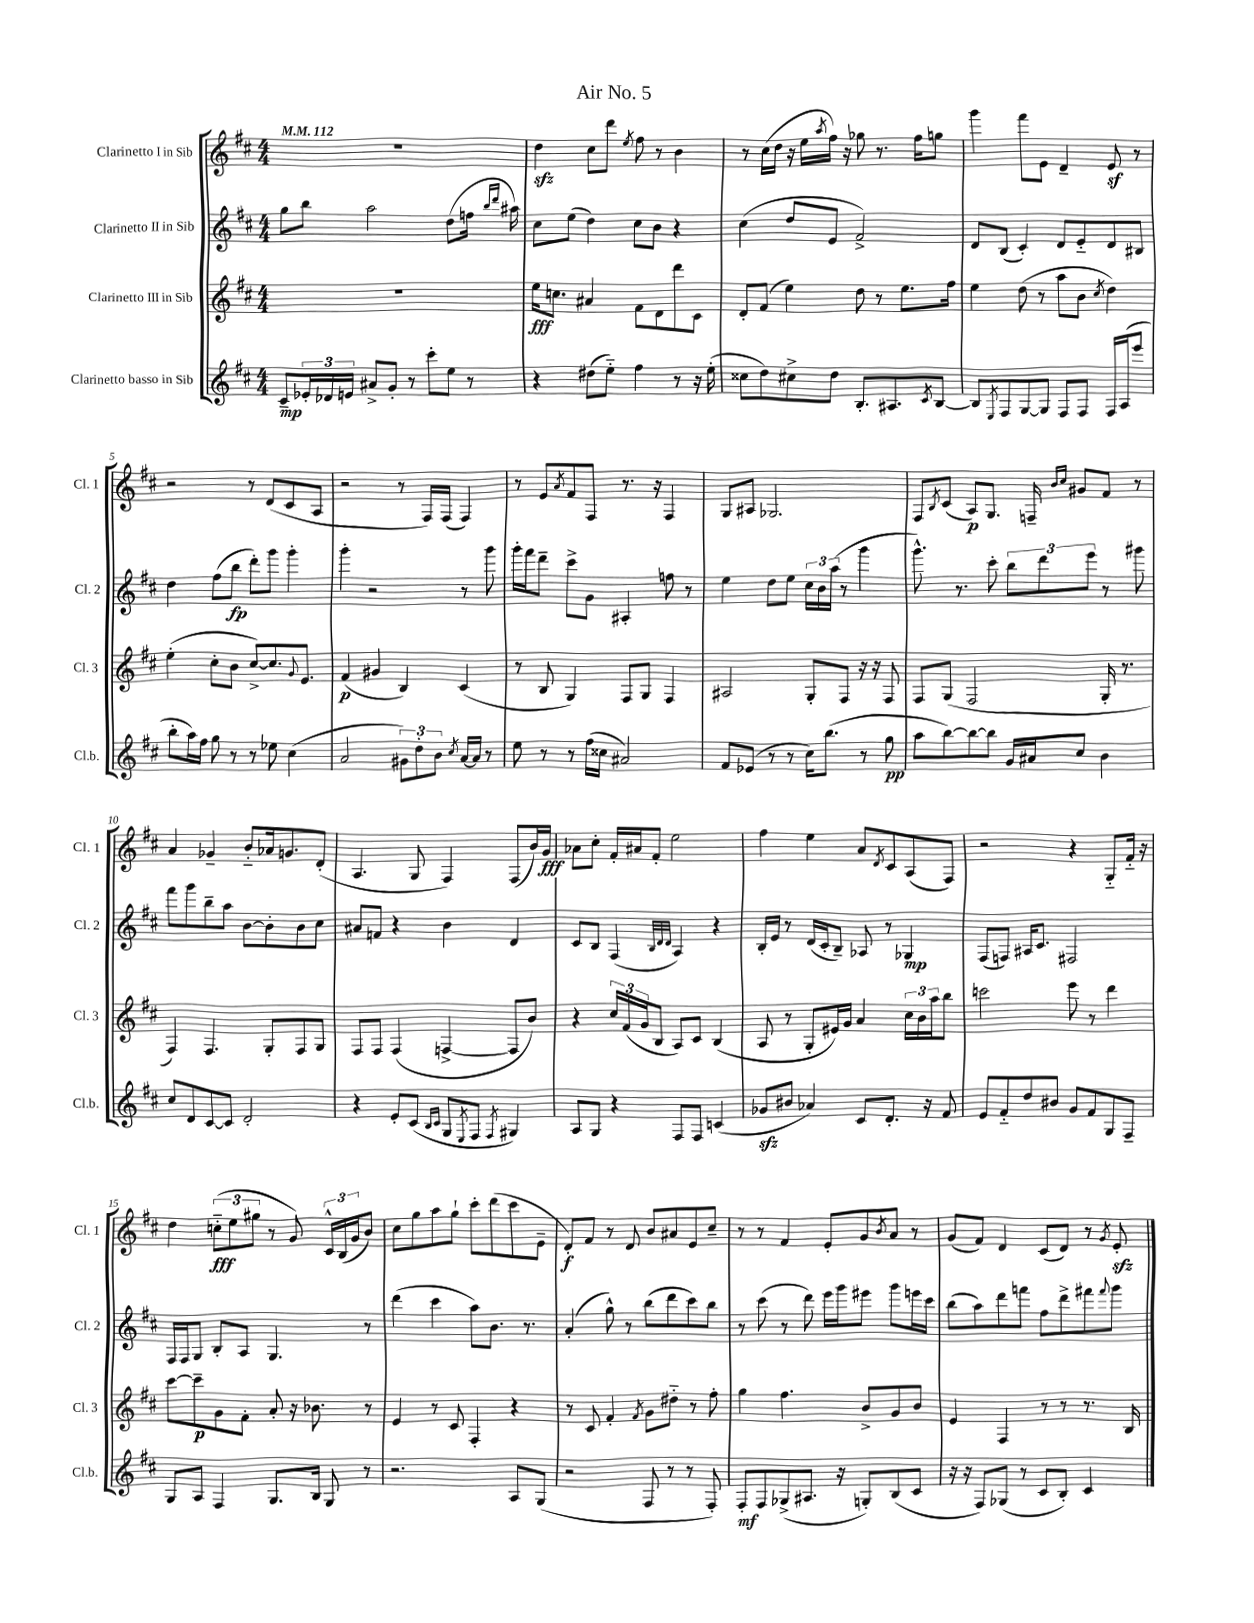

**kern	**dynam	**kern	**dynam	**kern	**dynam	**kern	**dynam
*part4	*part4	*part3	*part3	*part2	*part2	*part1	*part1
*staff4	*staff4	*staff3	*staff3	*staff2	*staff2	*staff1	*staff1
*I"Clarinetto basso in Sib	*	*I"Clarinetto III in Sib	*	*I"Clarinetto II in Sib	*	*I"Clarinetto I in Sib	*
*I'Cl.b.	*	*I'Cl. 3	*	*I'Cl. 2	*	*I'Cl. 1	*
*clefG2	*	*clefG2	*	*clefG2	*	*clefG2	*
*k[f#c#]	*	*k[f#c#]	*	*k[f#c#]	*	*k[f#c#]	*
*M4/4	*	*M4/4	*	*M4/4	*	*M4/4	*
*MM112	*	*MM112	*	*MM112	*	*MM112	*
=1	=1	=1	=1	=1	=1	=1	=1
8c#~/L	mp	1r	.	8gg\L	.	1r	.
24e-X'/L	.	.	.	8bb\J	.	.	.
24d-X/	.	.	.	.	.	.	.
24en/JJ	.	.	.	.	.	.	.
8a#X^/L	.	.	.	2aa\	.	.	.
8g'/J	.	.	.	.	.	.	.
8r	.	.	.	.	.	.	.
8ccc#'\L	.	.	.	.	.	.	.
8ee\J	.	.	.	(8dd\L	.	.	.
8r	.	.	.	16ffn\Jk	.	.	.
.	.	.	.	16qqbb/LL	.	.	.
.	.	.	.	16qqddd/JJ	.	.	.
.	.	.	.	16aa#X\)	.	.	.
=2	=2	=2	=2	=2	=2	=2	=2
4r	.	16ee\KL	fff	8cc#\L	.	4ddzz\	.
.	.	8.ccn\J	.	.	.	.	.
.	.	.	.	(8ee\J	.	.	.
(8dd#X\L	.	4a#X/	.	4dd\)	.	8cc#\L	.
8ee\J)	.	.	.	.	.	8ddd\J	.
.	.	.	.	.	.	8qee/	.
4ff#\	.	8f#\L	.	8cc#\L	.	8ff#\	.
.	.	8d\	.	8b\J	.	8r	.
8r	.	8ddd\	.	4r	.	4b\	.
16r	.	8c#\J	.	.	.	.	.
(16ee'\	.	.	.	.	.	.	.
=3	=3	=3	=3	=3	=3	=3	=3
8cc##X\L	.	8d'/L	.	(4cc#\	.	8r	.
8dd\)	.	(8f#/J	.	.	.	(16cc#\LL	.
.	.	.	.	.	.	16dd\JJ	.
8cc#X^\	.	4ee\)	.	8dd/L	.	16r	.
.	.	.	.	.	.	16ee\LL	.
.	.	.	.	.	.	8qaa/	.
8dd\J	.	.	.	8e/J	.	16ff#\JJ)	.
.	.	.	.	.	.	16r	.
8.B'/L	.	8dd\	.	2f#^/)	.	8gg-X\	.
.	.	8r	.	.	.	8.r	.
8.A#X/	.	.	.	.	.	.	.
.	.	8.ee\L	.	.	.	.	.
.	.	.	.	.	.	16ff#\KL	.
8qc#/	.	.	.	.	.	.	.
[8B/J	.	.	.	.	.	8ggn\J	.
.	.	16ff#\Jk	.	.	.	.	.
=4	=4	=4	=4	=4	=4	=4	=4
8B/L]	.	4ee\	.	8d/L	.	4ggg\	.
8qE/	.	.	.	.	.	.	.
8F#/	.	.	.	(8B/J	.	.	.
[8G/	.	(8dd\	.	4c#'/)	.	8fff#\L	.
8G/J]	.	8r	.	.	.	8e\J	.
8F#/L	.	8aa\L	.	8d/L	.	4d~/	.
8F#/J	.	8b\J	.	8e/	.	.	.
.	.	8qcc#/	.	.	.	.	.
16F#/LL	.	4dd\)	.	8d/	.	8ez/	.
(16A/J	.	.	.	.	.	.	.
8eee/J	.	.	.	8B#X/J	.	8r	.
!!LO:LB:g=z
=5	=5	=5	=5	=5	=5	=5	=5
8bb'\L	.	(4ee'\	.	4dd\	.	2r	.
16aa\L)	.	.	.	.	.	.	.
16ff#\JJ	.	.	.	.	.	.	.
8gg\	.	8cc#'\L	.	(8ff#\L	.	.	.
8r	.	8b\J	.	8bb\J	fp	.	.
8r	.	[8cc#^/L)	.	8ddd'\L)	.	8r	.
8ee-X\	.	8.cc#/]	.	8ggg\J	.	(8d/L	.
(4cc#\	.	.	.	4ggg'\	.	8c#/	.
.	.	8qqg/	.	.	.	.	.
.	.	8.e/J	.	.	.	.	.
.	.	.	.	.	.	8A/J	.
=6	=6	=6	=6	=6	=6	=6	=6
2a/	.	(4f#/	p	4ggg'\	.	2r	.
.	.	4g#X/	.	2r	.	.	.
12g#X\L)	.	4B/)	.	.	.	8r	.
12dd'\	.	.	.	.	.	.	.
.	.	.	.	.	.	16F#/LL)	.
12b\J	.	.	.	.	.	.	.
.	.	.	.	.	.	(16F#/JJ	.
8qcc#/	.	.	.	.	.	.	.
[16a/LL	.	(4c#/	.	8r	.	4F#/)	.
16a/JJ]	.	.	.	.	.	.	.
8r	.	.	.	8ggg\	.	.	.
=7	=7	=7	=7	=7	=7	=7	=7
8ee\	.	8r	.	16ggg'\LL	.	8r	.
.	.	.	.	16fff#\J	.	.	.
8r	.	8B/	.	8ddd~\J	.	8e/L	.
.	.	.	.	.	.	8qa/	.
8r	.	4G/)	.	8ccc#^\L	.	8f#/	.
(16ff#\LL	.	.	.	8g\J	.	8F#/J	.
16cc##X\JJ	.	.	.	.	.	.	.
2a#X/)	.	8F#/L	.	4A#X'/	.	8.r	.
.	.	8G/J	.	.	.	.	.
.	.	.	.	.	.	16r	.
.	.	4F#/	.	8ffn\	.	4F#/	.
.	.	.	.	8r	.	.	.
=8	=8	=8	=8	=8	=8	=8	=8
8f#/L	.	2A#X/	.	4ee\	.	8G/L	.
(8e-X/J	.	.	.	.	.	8A#X/J	.
8r	.	.	.	8dd\L	.	2.G-X/	.
8r	.	.	.	8ee\J	.	.	.
16cc#\KL)	.	8G'/L	.	24cc#\LL	.	.	.
.	.	.	.	24b\	.	.	.
(8.bb\J	.	.	.	.	.	.	.
.	.	.	.	(24aa\JJ	.	.	.
.	.	8F#/J	.	8r	.	.	.
8r	.	16r	.	4ggg\	.	.	.
.	.	16r	.	.	.	.	.
8gg\	pp	8F#/	.	.	.	.	.
=9	=9	=9	=9	=9	=9	=9	=9
8aa\L	.	8F#/L	.	8.ggg^^\)	.	8F#/L	.
.	.	.	.	.	.	8qB/	.
[8bb\)	.	(8G/J	.	.	.	(8c#/J	.
.	.	.	.	8.r	.	.	.
8bb\_	.	2F#/	.	.	.	8A/L)	p
8bb\J]	.	.	.	8ccc#'\	.	8.G/J	.
16g/LL	.	.	.	12bb\L	.	.	.
16a#X/J	.	.	.	.	.	16Fn~/	.
.	.	.	.	12ddd\	.	.	.
.	.	.	.	.	.	16qqb/LL	.
.	.	.	.	.	.	16qqcc#/JJ	.
8cc#/J	.	.	.	.	.	8g#X/L	.
.	.	.	.	12eee\J	.	.	.
4b\	.	16G'/	.	8r	.	8f#/J	.
.	.	8.r	.	.	.	.	.
.	.	.	.	8ggg#X\	.	8r	.
!!LO:LB:g=z
=10	=10	=10	=10	=10	=10	=10	=10
8cc#/L	.	4F#/)	.	8fff#\L	.	4a/	.
8d/	.	.	.	8ggg\	.	.	.
[8c#/	.	4.F#/	.	8bb~\	.	4g-X~/	.
8c#/J]	.	.	.	8aa\J	.	.	.
2d'/	.	.	.	[8b\L	.	8b/L	.
.	.	8G'/L	.	8b'\]	.	16a-X/k	.
.	.	.	.	.	.	8.gn/	.
.	.	8F#/	.	8b\	.	.	.
.	.	8G/J	.	8cc#\J	.	(8d'/J	.
=11	=11	=11	=11	=11	=11	=11	=11
4r	.	8F#/L	.	8a#X/L	.	4.A/	.
.	.	8F#/J	.	8fn/J	.	.	.
8e'/L	.	(4F#/	.	4r	.	.	.
(8c#/J	.	.	.	.	.	8G/	.
16qqB/LL	.	.	.	.	.	.	.
16qqc#/JJ	.	.	.	.	.	.	.
8G/L	.	[4Fn^/	.	4b\	.	4F#/)	.
8qE/	.	.	.	.	.	.	.
8F#/J	.	.	.	.	.	.	.
8qF#/	.	.	.	.	.	.	.
4G#X/)	.	8F/L]	.	4d/	.	(8F#/L	.
.	.	8b/J)	.	.	.	16b/L)	.
.	.	.	.	.	.	16g/JJ	fff
=12	=12	=12	=12	=12	=12	=12	=12
8A/L	.	4r	.	8c#/L	.	8a-X\L	.
8G/J	.	.	.	8B/J	.	8cc#'\J	.
4r	.	24cc#/LL	.	(4F#/	.	16f#'/LL	.
.	.	(24f#/	.	.	.	.	.
.	.	.	.	.	.	16a#X/J	.
.	.	24g/J	.	.	.	.	.
.	.	8B/J	.	.	.	8f#'/J	.
.	.	.	.	32qqB/LLL	.	.	.
.	.	.	.	32qqd/	.	.	.
.	.	.	.	32qqd/JJJ	.	.	.
8F#/L	.	8A/L)	.	4A/)	.	2ee\	.
8F#/J	.	8c#/J	.	.	.	.	.
(4cn/	.	(4B/	.	4r	.	.	.
=13	=13	=13	=13	=13	=13	=13	=13
8g-Xzz/L	.	8A/	.	16B'/LL	.	4ff#\	.
.	.	.	.	16e/JJ	.	.	.
8b#X/J	.	8r	.	8r	.	.	.
4a-X/)	.	8G'/L	.	(16d/LL	.	4ee\	.
.	.	.	.	16c#'/J	.	.	.
.	.	16e#X/L)	.	8B~/J)	.	.	.
.	.	16g/JJ	.	.	.	.	.
8c#/L	.	4a/	.	8A-X/	.	8a/L	.
.	.	.	.	.	.	8qd/	.
8.d'/J	.	.	.	8r	.	8c#/	.
.	.	24cc#\LL	.	4G-X/	mp	(8A/	.
.	.	24b\	.	.	.	.	.
16r	.	.	.	.	.	.	.
.	.	24aa\J	.	.	.	.	.
8f#/	.	8bb\J	.	.	.	8F#/J)	.
=14	=14	=14	=14	=14	=14	=14	=14
8e/L	.	2cccn\	.	(8F#/L	.	2r	.
8f#/	.	.	.	8Fn/J)	.	.	.
8dd/	.	.	.	16A#X/KL	.	.	.
.	.	.	.	8.c#/J	.	.	.
8b#X/J	.	.	.	.	.	.	.
8g/L	.	8eee\	.	2F#X/	.	4r	.
8f#/	.	8r	.	.	.	.	.
8G/	.	4ddd\	.	.	.	8G/L	.
8F#~/J	.	.	.	.	.	16f#/Jk	.
.	.	.	.	.	.	16r	.
!!LO:LB:g=z
=15	=15	=15	=15	=15	=15	=15	=15
8G/L	.	[8ccc#\L	.	16F#/LL	.	4dd\	.
.	.	.	.	16F#/J	.	.	.
8A/J	.	8ccc#~\]	p	8G/J	.	.	.
4F#/	.	8g\	.	8B'/L	.	(12ccn\L	fff
.	.	.	.	.	.	12ee\	.
.	.	8f#'\J	.	8A/J	.	.	.
.	.	.	.	.	.	12gg#X\J	.
8.G/L	.	8a'/	.	4.G/	.	8r	.
.	.	16r	.	.	.	8g/)	.
16B/Jk	.	8.b-X\	.	.	.	.	.
8G/	.	.	.	.	.	24c#^^/LL	.
.	.	.	.	.	.	(24B/	.
.	.	.	.	.	.	24g/J	.
8r	.	8r	.	8r	.	8b/J)	.
=16	=16	=16	=16	=16	=16	=16	=16
2.r	.	4e/	.	(4ddd\	.	8cc#\L	.
.	.	.	.	.	.	8gg\	.
.	.	8r	.	4ccc#\	.	8aa\	.
.	.	8c#/	.	.	.	8gg`\J	.
.	.	4F#'/	.	8aa\L)	.	8ccc#'\L	.
.	.	.	.	8.b\J	.	(8ddd\	.
8A/L	.	4r	.	.	.	8ccc#\	.
.	.	.	.	8.r	.	.	.
(8G/J	.	.	.	.	.	8e~\J	.
=17	=17	=17	=17	=17	=17	=17	=17
2r	.	8r	.	(4a'/	.	8d'/L)	f
.	.	8c#/	.	.	.	8f#/J	.
.	.	4f#'/	.	8gg^^\)	.	8r	.
.	.	.	.	8r	.	8d/	.
.	.	8qf#/	.	.	.	.	.
8F#/	.	8g\L	.	(8bb\L	.	8b/L	.
8r	.	8dd#X\J	.	8ddd\	.	8a#X/	.
8r	.	8r	.	8ccc#\)	.	8e/	.
8F#'/)	.	8ff#'\	.	8bb\J	.	8cc#~/J	.
=18	=18	=18	=18	=18	=18	=18	=18
8F#'/L	mf	4gg\	.	8r	.	8r	.
8F#/	.	.	.	(8ccc#\	.	8r	.
(8G-X^/	.	4.ff#\	.	8r	.	4f#/	.
8.A#X/J	.	.	.	8ddd\)	.	.	.
.	.	.	.	16eee\LL	.	8e'/L	.
16r	.	.	.	16ggg\J	.	.	.
8Gn'/L)	.	8b^/L	.	8eee#X\J	.	8g/	.
.	.	.	.	.	.	8qb/	.
(8B/	.	8g/	.	8ggg\L	.	8a/J	.
8c#/J	.	8b/J	.	16eeen\L	.	8r	.
.	.	.	.	16ccc#\JJ	.	.	.
=19	=19	=19	=19	=19	=19	=19	=19
16r	.	4e/	.	(8bb\L	.	(8g/L	.
16r	.	.	.	.	.	.	.
8F#/L)	.	.	.	8aa\)	.	8f#/J)	.
(8G-X/J	.	4F#/	.	8ddd\	.	4d/	.
8r	.	.	.	8fffn\J	.	.	.
8c#/L	.	8r	.	8ff#\L	.	(8c#/L	.
8B'/J)	.	8r	.	8ddd^\	.	8d/J)	.
4c#/	.	8.r	.	8fff#X\	.	8r	.
.	.	.	.	8qqfff#/	.	8qg/	.
.	.	.	.	8ggg\J	.	8ezz'/	.
.	.	16B/	.	.	.	.	.
==	==	==	==	==	==	==	==
*-	*-	*-	*-	*-	*-	*-	*-
